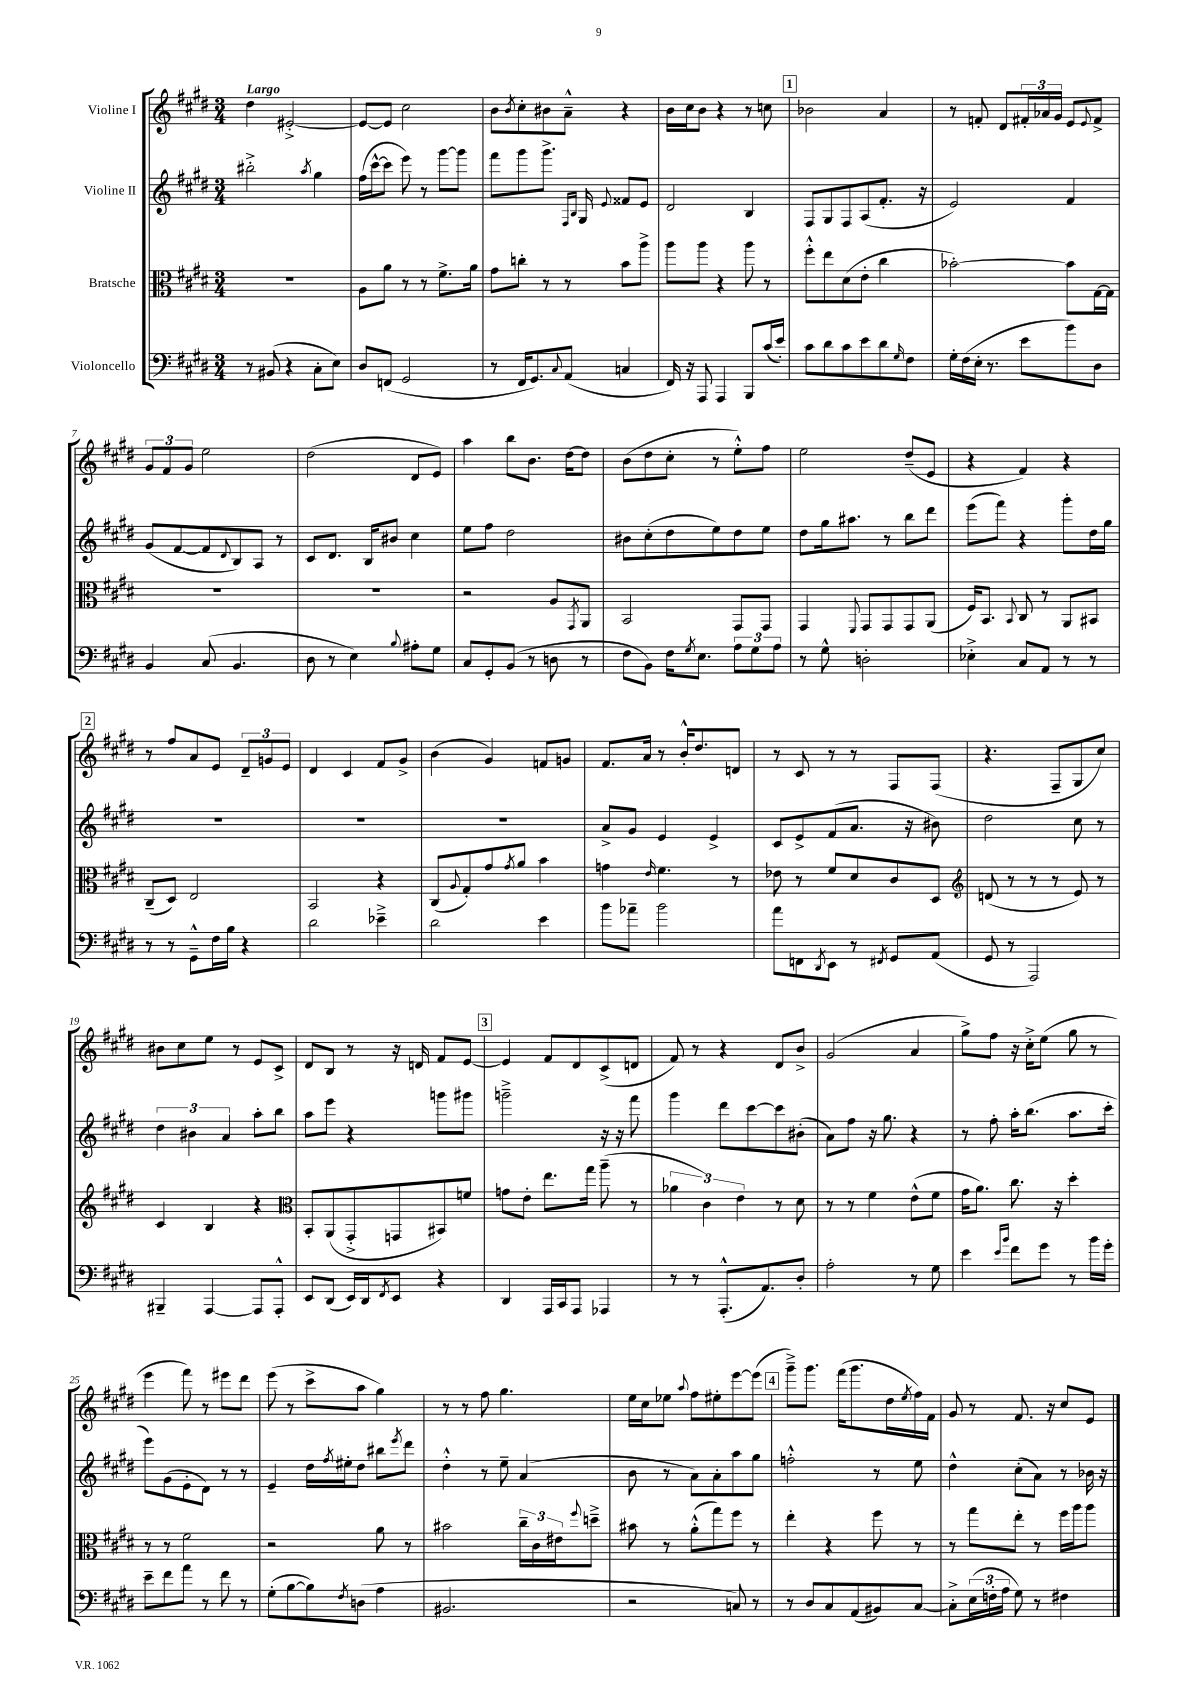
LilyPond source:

<<
\new StaffGroup <<
\new Staff = "s0" \with { instrumentName = "Violine I" } {
    \clef treble \key e \major \numericTimeSignature \time 3/4 \tempo "Largo"
    dis''4 eis'2~-.-> |
    eis'8~ eis'8 cis''2 |
    b'8 \acciaccatura { b'8 } cis''8-. bis'8 a'8---^ r4 |
    b'16 cis''16 b'8 r4 r8 c''8 |
    \mark \markup { \box "1" } bes'2 a'4 |
    r8 f'8-. dis'8 \tuplet 3/2 { fis'16-. aes'16 gis'16 } e'8 \appoggiatura { e'8 } fis'8-> |
    \tuplet 3/2 { gis'8 fis'8 gis'8 } e''2 |
    dis''2( dis'8 e'8) |
    a''4 b''8 b'8. dis''16~ dis''8 |
    b'8( dis''8 cis''8-. r8 e''8-.-^) fis''8 |
    e''2 dis''8--( e'8 |
    r4 fis'4) r4 |
    \mark \markup { \box "2" } r8 fis''8 a'8 e'8 \tuplet 3/2 { dis'8-- g'8 e'8 } |
    dis'4 cis'4 fis'8 gis'8-> |
    b'4( gis'4) f'8 g'8 |
    fis'8. a'16 r8 b'16-.-^ dis''8. d'8 |
    r8 cis'8 r8 r8 fis8 fis8( |
    r4. fis8-- gis8 cis''8) |
    bis'8 cis''8 e''8 r8 e'8 cis'8-> |
    dis'8 b8 r8 r16 d'16 fis'8 e'8~ |
    \mark \markup { \box "3" } e'4 fis'8 dis'8 cis'8->( d'8 |
    fis'8) r8 r4 dis'8 b'8-> |
    gis'2( a'4 |
    gis''8->) fis''8 r16 cis''16-.-> e''8( gis''8 r8 |
    e'''4 fis'''8) r8 eis'''8 dis'''8 |
    e'''8( r8 cis'''8-> a''8 gis''4) |
    r8 r8 fis''8 gis''4. |
    e''16 cis''16 ees''8 \appoggiatura { a''8 } fis''8 eis''8-. e'''8~ e'''8( |
    \mark \markup { \box "4" } gis'''8--->) gis'''8. fis'''16( gis'''8. dis''16 \acciaccatura { e''8 } fis''16) fis'16 |
    gis'8 r8 fis'8. r16 cis''8 e'8 \bar "|." |
}
\new Staff = "s1" \with { instrumentName = "Violine II" } {
    \clef treble \key e \major \numericTimeSignature \time 3/4
    bis''2-.-> \acciaccatura { a''8 } gis''4 |
    fis''16( cis'''16~-^ cis'''8 e'''8) r8 gis'''8~ gis'''8 |
    fis'''8 gis'''8 gis'''8.-> \grace { fis16 b16 } gis16 \appoggiatura { e'8 } fisis'8 e'8 |
    dis'2 b4 |
    \mark \markup { \box "1" } fis8 gis8 fis8 a8( fis'8.-. r16 |
    e'2) fis'4 |
    gis'8( fis'8~ fis'8 \appoggiatura { dis'8 } b8) a8 r8 |
    cis'8 dis'8. b16 bis'8 cis''4 |
    e''8 fis''8 dis''2 |
    bis'8 cis''8-.( dis''8 e''8) dis''8 e''8 |
    dis''8 gis''16 ais''8. r8 b''8 dis'''8 |
    e'''8( fis'''8) r4 gis'''8-. dis''16 gis''16 |
    \mark \markup { \box "2" } R2. |
    R2. |
    R2. |
    a'8-> gis'8 e'4 e'4-> |
    cis'8 e'8-> fis'8( a'8. r16 bis'8) |
    dis''2 cis''8 r8 |
    \tuplet 3/2 { dis''4 bis'4 a'4 } a''8-. b''8 |
    a''8 e'''8 r4 g'''8 gis'''8 |
    \mark \markup { \box "3" } g'''2---> r16 r16 fis'''8 |
    gis'''4 dis'''8 cis'''8~ cis'''8 bis'8-.( |
    a'8) fis''8 r16 gis''8. r4 |
    r8 fis''8-. a''16-. b''8.( a''8. cis'''16-. |
    e'''8) gis'8( e'8-. dis'8) r8 r8 |
    e'4-- dis''16 \acciaccatura { fis''8 } eis''16-. dis''8 bis''8 \acciaccatura { e'''8 } dis'''8 |
    dis''4-.-^ r8 e''8-- a'4( |
    b'8 r8 a'8) a'8-. a''8 gis''8 |
    \mark \markup { \box "4" } f''2-.-^ r8 e''8 |
    dis''4-^ cis''8-.( a'8) r8 bes'16 r16 \bar "|." |
}
\new Staff = "s2" \with { instrumentName = "Bratsche" } {
    \clef alto \key e \major \numericTimeSignature \time 3/4
    R2. |
    a8 a'8 r8 r8 fis'8.-> a'16 |
    gis'8 c''8-. r8 r8 b'8 a''8-> |
    a''8 a''8 r4 a''8 r8 |
    \mark \markup { \box "1" } fis''8-.-^ e''8 dis'8( e'8-. cis''4 |
    bes'2~-.) bes'8 gis16~ gis16 |
    R2. |
    R2. |
    r2 a8 \acciaccatura { gis,8 } a,8 |
    b,2 gis,8 gis,8 |
    gis,4 \appoggiatura { fis,8 } gis,8 gis,8 gis,8 a,8( |
    fis16) b,8. \appoggiatura { b,8 } cis8 r8 a,8 bis,8 |
    \mark \markup { \box "2" } cis8--( dis8) e2 |
    b,2 r4 |
    cis8( \appoggiatura { a8 } gis8-.) gis'8 \acciaccatura { gis'8 } a'8 b'4 |
    g'4 \grace { e'16 } fis'4. r8 |
    ees'8 r8 fis'8 dis'8 cis'8 dis8 |
    \clef treble d'8( r8 r8 r8 e'8) r8 |
    cis'4 b4 r4 |
    \clef alto b,8-. a,8( gis,8-.-> g,8 bis,8) f'8 |
    \mark \markup { \box "3" } g'8 e'8-. e''8. gis''16 a''8--( r8 |
    \tuplet 3/2 { aes'4 cis'4) e'4 } r8 dis'8 |
    r8 r8 fis'4 e'8-^( fis'8 |
    gis'16 a'8.) cis''8. r16 dis''4-. |
    r8 r8 fis'2 |
    r2 a'8 r8 |
    bis'2 \tuplet 3/2 { cis''16-- cis'16 eis'16 } \appoggiatura { fis''8 } d''8---> |
    bis'8 r8 a'8-.-^( gis''8) fis''8 r8 |
    \mark \markup { \box "4" } e''4-. r4 fis''8 r8 |
    r8 gis''8 e''8-. r8 fis''16 a''16 a''8 \bar "|." |
}
\new Staff = "s3" \with { instrumentName = "Violoncello" } {
    \clef bass \key e \major \numericTimeSignature \time 3/4
    r8 bis,8( r4 cis8-. e8) |
    dis8 f,8( gis,2 |
    r8 fis,16 gis,8.) \appoggiatura { cis8 } a,8( c4 |
    fis,16) r16 a,,8 a,,4 b,,8 cis'16( e'16-.) |
    \mark \markup { \box "1" } cis'8 dis'8 cis'8 e'8 dis'8 \grace { gis16 } fis8 |
    gis16-. fis16( e16-. r8. e'8 b'8) dis8 |
    b,4 cis8( b,4. |
    dis8 r8 e4) \appoggiatura { b8 } ais8-. gis8 |
    cis8 gis,8-. b,8( r8 d8 r8 |
    fis8 b,8) fis16 \acciaccatura { gis8 } e8. \tuplet 3/2 { a8 gis8 a8 } |
    r8 gis8-^ d2-. |
    ees4-.-> cis8 a,8 r8 r8 |
    \mark \markup { \box "2" } r8 r8 gis,8---^ fis16 b16 r4 |
    dis'2 ees'4---> |
    dis'2 e'4 |
    b'8 aes'8-- b'2 |
    a'8 f,8 \acciaccatura { dis,8 } e,8 r8 \acciaccatura { fis,8 } gis,8 a,8( |
    gis,8 r8 a,,2) |
    bis,,4-- a,,4~ a,,8 a,,8-.-^ |
    e,8 dis,8( e,16) dis,16 \acciaccatura { fis,8 } e,8 r4 |
    \mark \markup { \box "3" } dis,4 a,,16 cis,16 a,,8 aes,,4 |
    r8 r8 a,,8.-.-^( a,8.) dis8-. |
    a2-. r8 gis8 |
    e'4 \grace { e'16 b'16 } fis'8 gis'8 r8 b'16 gis'16-. |
    e'8-- fis'8 a'8 r8 fis'8 r8 |
    gis8-.( b8~ b8) \acciaccatura { fis8 } d8( a4 |
    bis,2. |
    r2 c8) r8 |
    \mark \markup { \box "4" } r8 dis8 cis8 a,8( bis,8) cis8~ |
    cis8-.-> \tuplet 3/2 { e16( f16-. a16 } gis8) r8 fis4 \bar "|." |
}
>>
>>
